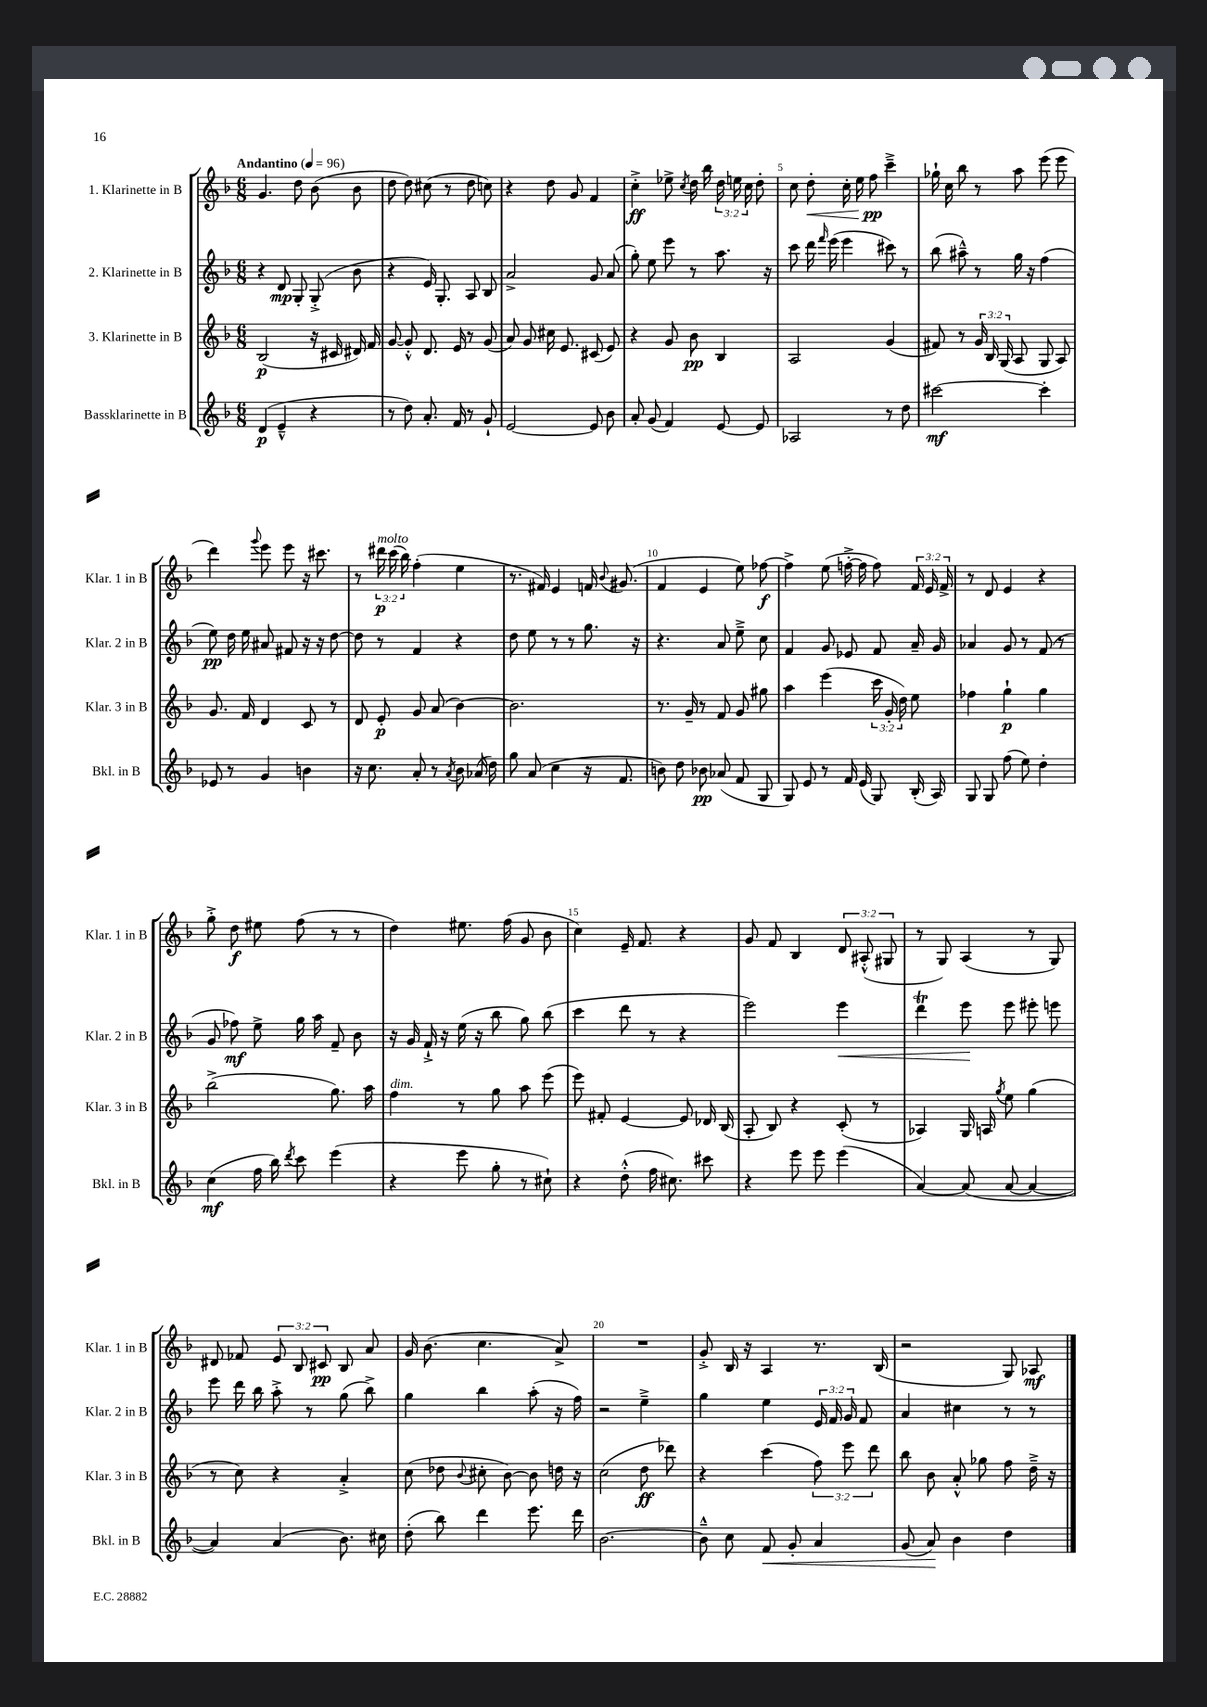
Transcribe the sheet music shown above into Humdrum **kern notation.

**kern	**dynam	**kern	**dynam	**kern	**dynam	**kern	**dynam
*part4	*part4	*part3	*part3	*part2	*part2	*part1	*part1
*staff4	*staff4	*staff3	*staff3	*staff2	*staff2	*staff1	*staff1
*I"Bassklarinette in B	*	*I"3. Klarinette in B	*	*I"2. Klarinette in B	*	*I"1. Klarinette in B	*
*I'Bkl. in B	*	*I'Klar. 3 in B	*	*I'Klar. 2 in B	*	*I'Klar. 1 in B	*
*clefG2	*	*clefG2	*	*clefG2	*	*clefG2	*
*k[b-]	*	*k[b-]	*	*k[b-]	*	*k[b-]	*
*M6/8	*	*M6/8	*	*M6/8	*	*M6/8	*
*MM96	*	*MM96	*	*MM96	*	*MM96	*
=1	=1	=1	=1	=1	=1	=1	=1
!	!	!	!	!	!	!LO:TX:a:B:t=Andantino	!
(4d/	p	(2B-/	p	4r	.	4.g/	.
4e~^^/	.	.	.	8d/	mp	.	.
.	.	.	.	8G'/	.	8dd\	.
4r	.	16r	.	(8G'^/	.	(8b-\	.
.	.	16c#X/	.	.	.	.	.
.	.	16d#X/)	.	8b-\	.	8b-\	.
.	.	16f/	.	.	.	.	.
=2	=2	=2	=2	=2	=2	=2	=2
8r	.	[8g/	.	4r	.	8dd\	.
8dd\)	.	8g'^^/]	.	.	.	8dd\)	.
8.a'/	.	8.d/	.	16e/)	.	(8cc#X\	.
.	.	.	.	8.G'/	.	.	.
.	.	.	.	.	.	8r	.
16f/	.	16e/	.	.	.	.	.
8r	.	8r	.	8A/	.	8dd\	.
8g`/	.	(8g/	.	8B-/	.	8ccn\)	.
=3	=3	=3	=3	=3	=3	=3	=3
[2e/	.	8a/)	.	2a^/	.	4r	.
.	.	8g/	.	.	.	.	.
.	.	16cc#X\	.	.	.	8dd\	.
.	.	8.e/	.	.	.	.	.
.	.	.	.	.	.	8g/	.
8e/]	.	(8c#X/	.	8g/	.	4f/	.
8b-\	.	8e/)	.	(8a/	.	.	.
=4	=4	=4	=4	=4	=4	=4	=4
8a'/	.	4r	.	8gg'\)	.	4cc'^\	ff
(8g/	.	.	.	8ee\	.	.	.
4f/)	.	8g/	.	8eee\	.	8ee-X^\	.
.	.	.	.	.	.	8qcc/	.
.	.	8b-\	pp	8r	.	16dd\	.
.	.	.	.	.	.	16bb-\	.
[8e/	.	4B-/	.	8.aa\	.	24dd\	.
.	.	.	.	.	.	24een\	.
.	.	.	.	.	.	24cc\	.
8e/]	.	.	.	.	.	8dd'\	.
.	.	.	.	16r	.	.	.
=5	=5	=5	=5	=5	=5	=5	=5
2A-X/	.	2A/	.	8ccc\	.	8cc\	.
!	!	!	!	!	!	!	!LO:HP:b
.	.	.	.	16ddd\	.	8dd'\	<
.	.	.	.	16qqfff/	.	.	.
.	.	.	.	(16eee\	.	.	.
.	.	.	.	4eee\	.	16cc'\	.
.	.	.	.	.	.	16ee\	.
.	.	.	.	.	.	8ff\	pp
8r	.	(4g/	.	8ccc#X\)	.	4ccc~^\	[
8dd\	.	.	.	8r	.	.	.
=6	=6	=6	=6	=6	=6	=6	=6
[2ccc#X\	mf	8f#X/)	.	(8bb-\	.	16gg-X`\	.
.	.	.	.	.	.	16cc\	.
.	.	8r	.	8aa#X~^^\)	.	8bb-\	.
.	.	24g/	.	8r	.	8r	.
.	.	24B-/	.	.	.	.	.
.	.	(24G/	.	.	.	.	.
.	.	8A/	.	16gg\	.	8aa\	.
.	.	.	.	16r	.	.	.
4ccc#'\]	.	8G/	.	(4ff\	.	(8eee\	.
.	.	8A/)	.	.	.	8eee\	.
!!LO:LB:g=z
=7	=7	=7	=7	=7	=7	=7	=7
8e-X/	.	8.g/	.	8ee\)	pp	4ddd\)	.
8r	.	.	.	16dd\	.	.	.
.	.	16f/	.	16ee\	.	.	.
.	.	.	.	.	.	8qqggg/	.
4g/	.	4d/	.	8a#X/	.	8eee\	.
.	.	.	.	8f#X/	.	8eee\	.
4bn\	.	8c/	.	16r	.	16r	.
.	.	.	.	16r	.	8.ccc#X\	.
.	.	8r	.	[8dd\	.	.	.
=8	=8	=8	=8	=8	=8	=8	=8
16r	.	8d/	.	8dd\]	.	8r	.
8.cc\	.	.	.	.	.	.	.
!	!	!	!	!	!	!LO:TX:a:i:t=molto	!
.	.	8e'/	p	8r	.	24ddd#X\	p
.	.	.	.	.	.	(24ccc\	.
.	.	.	.	.	.	24bb-\)	.
8a'/	.	8g/	.	4f/	.	(4ff'\	.
8r	.	(8a/	.	.	.	.	.
8qa/	.	.	.	.	.	.	.
8b-\	.	[4b-\)	.	4r	.	4ee\	.
(16a-X/	.	.	.	.	.	.	.
16dd\)	.	.	.	.	.	.	.
=9	=9	=9	=9	=9	=9	=9	=9
8gg\	.	2.b-\]	.	8dd\	.	8.r	.
(8a/	.	.	.	8ee\	.	.	.
.	.	.	.	.	.	16f#X/)	.
4cc\	.	.	.	8r	.	4e/	.
.	.	.	.	8r	.	.	.
16r	.	.	.	8.gg\	.	16fn/	.
.	.	.	.	.	.	8qqb-/	.
8.f/	.	.	.	.	.	(8.g#X/	.
.	.	.	.	16r	.	.	.
=10	=10	=10	=10	=10	=10	=10	=10
8bn\)	.	8.r	.	4.r	.	4f/	.
8dd\	.	.	.	.	.	.	.
.	.	16g~/	.	.	.	.	.
8b-X\	pp	8r	.	.	.	4e/	.
(8a-X/	.	8f/	.	8a/	.	.	.
8f/	.	8g/	.	8ee~^\	.	8ee\)	.
8G/	.	8gg#X\	.	8cc\	.	[8ff-X\	f
=11	=11	=11	=11	=11	=11	=11	=11
8G/)	.	4aa\	.	4f/	.	4ff-^\]	.
8e/	.	.	.	.	.	.	.
8r	.	(4eee\	.	8g/	.	(8ee\	.
16f/	.	.	.	8e-X/	.	[16ffn'^\	.
(16e/	.	.	.	.	.	16ff\]	.
8G/)	.	24ccc\	.	8f/	.	8ff\)	.
.	.	24g'/	.	.	.	.	.
.	.	24dd\)	.	.	.	.	.
(16B-'/	.	8ee\	.	16a~/	.	24f/	.
.	.	.	.	.	.	24e/	.
16A/)	.	.	.	16g/	.	.	.
.	.	.	.	.	.	24f^/	.
=12	=12	=12	=12	=12	=12	=12	=12
8G/	.	4ff-X\	.	4a-X/	.	8r	.
8G/	.	.	.	.	.	8d/	.
(8ff\	.	4gg`\	p	8g/	.	4e/	.
8ee\)	.	.	.	8r	.	.	.
4dd'\	.	4gg\	.	(8f/	.	4r	.
.	.	.	.	8r	.	.	.
!!LO:LB:g=z
=13	=13	=13	=13	=13	=13	=13	=13
(4cc\	mf	(2bb-^\	.	8g/	.	8gg'^\	.
.	.	.	.	8ff-X\)	mf	8dd\	f
16ff\	.	.	.	8ee^\	.	8ee#X\	.
16bb-\)	.	.	.	.	.	.	.
8qddd/	.	.	.	.	.	.	.
8ccc\	.	.	.	16gg\	.	(8ff\	.
.	.	.	.	16aa\	.	.	.
(4eee\	.	8.gg\)	.	8f~/	.	8r	.
.	.	.	.	8b-\	.	8r	.
.	.	16aa\	.	.	.	.	.
=14	=14	=14	=14	=14	=14	=14	=14
!	!	!LO:TX:a:i:t=dim.	!	!	!	!	!
4r	.	4ff\	.	16r	.	4dd\)	.
.	.	.	.	16g/	.	.	.
.	.	.	.	16f`^/	.	.	.
.	.	.	.	16r	.	.	.
8eee\	.	8r	.	(16ee\	.	8.ee#X\	.
.	.	.	.	16r	.	.	.
8gg'\	.	8gg\	.	8bb-\	.	.	.
.	.	.	.	.	.	(16ff\	.
8r	.	8aa\	.	8gg\)	.	8g/	.
8cc#X`\)	.	(8eee\	.	(8bb-\	.	8b-\	.
=15	=15	=15	=15	=15	=15	=15	=15
4r	.	8eee\)	.	4ccc\	.	4cc\)	.
.	.	8f#X'/	.	.	.	.	.
(8dd'^^\	.	[4e/	.	8ddd\	.	16e~/	.
.	.	.	.	.	.	8.f/	.
16ff\	.	.	.	8r	.	.	.
8.cc#X\)	.	.	.	.	.	.	.
.	.	8e/]	.	4r	.	4r	.
8ccc#X\	.	16d-X/	.	.	.	.	.
.	.	(16B-/	.	.	.	.	.
=16	=16	=16	=16	=16	=16	=16	=16
4r	.	8A'/	.	2eee\)	.	8g/	.
.	.	8B-/)	.	.	.	8f/	.
8eee\	.	4r	.	.	.	4B-/	.
8eee\	.	.	.	.	.	.	.
!	!	!	!	!	!LO:HP:b	!	!
(4eee\	.	(8c'/	.	4eee\	<	12d/	.
.	.	.	.	.	.	(12A#X'^^/	.
.	.	8r	.	.	.	.	.
.	.	.	.	.	.	12G#X/	.
=17	=17	=17	=17	=17	=17	=17	=17
[4a/)	.	4A-X/)	.	4dddT\	.	8r	.
.	.	.	.	.	.	8G/)	.
(8a/]	.	16G/	.	8eee\	.	(4A/	.
.	.	16An/	.	.	.	.	.
.	.	8qgg/	.	.	.	.	.
[8a/	.	8ee\	.	8eee\	[	.	.
4a/_	.	(4gg\	.	8eee#X'\	.	8r	.
.	.	.	.	8eeen\	.	8G/)	.
!!LO:LB:g=z
=18	=18	=18	=18	=18	=18	=18	=18
4a/])	.	8r	.	8eee\	.	8d#X/	.
.	.	8cc\)	.	16ddd\	.	8f-X/	.
.	.	.	.	16bb-\	.	.	.
(4a/	.	4r	.	8aa'^\	.	12e/	.
.	.	.	.	.	.	12B-/	.
.	.	.	.	8r	.	.	.
.	.	.	.	.	.	12c#X/	pp
8.b-\)	.	4a'^/	.	(8gg\	.	8B-/	.
.	.	.	.	8bb-^\)	.	8a/	.
16cc#X\	.	.	.	.	.	.	.
=19	=19	=19	=19	=19	=19	=19	=19
(8dd'\	.	(8cc\	.	4gg\	.	16g/	.
.	.	.	.	.	.	(8.b-\	.
8bb-\)	.	8dd-X\	.	.	.	.	.
.	.	8qqb-/	.	.	.	.	.
4ddd\	.	8cc#X'\	.	4bb-\	.	4.cc\	.
.	.	[8b-\)	.	.	.	.	.
8.eee\	.	8b-\]	.	(8aa'\	.	.	.
.	.	16ddn\	.	16r	.	8a^/)	.
16ddd\	.	16r	.	16ff\)	.	.	.
=20	=20	=20	=20	=20	=20	=20	=20
[2.b-\	.	(2cc\	.	2r	.	2.r	.
.	.	8dd\	ff	4ee~^\	.	.	.
.	.	8ddd-X\)	.	.	.	.	.
=21	=21	=21	=21	=21	=21	=21	=21
8b-~^^\]	.	4r	.	4gg\	.	8g'^/	.
8cc\	.	.	.	.	.	16B-/	.
.	.	.	.	.	.	16r	.
!	!LO:HP:b	!	!	!	!	!	!
8f/	<	(4ccc\	.	4ee\	.	4A/	.
8g'/	.	.	.	.	.	.	.
4a/	.	12ff\)	.	24e/	.	8.r	.
.	.	.	.	24f/	.	.	.
.	.	12eee\	.	24g/	.	.	.
.	.	.	.	8f/	.	.	.
.	.	12ddd\	.	.	.	.	.
.	.	.	.	.	.	(16B-/	.
=22	=22	=22	=22	=22	=22	=22	=22
(8g/	.	8bb-\	.	4a/	.	2r	.
8a/)	.	8b-\	.	.	.	.	.
4b-\	[	8a'^^/	.	4cc#X\	.	.	.
.	.	8gg-X\	.	.	.	.	.
4dd\	.	8ff\	.	8r	.	8G/)	.
.	.	16dd~^\	.	8r	.	8A-X/	mf
.	.	16r	.	.	.	.	.
==	==	==	==	==	==	==	==
*-	*-	*-	*-	*-	*-	*-	*-
